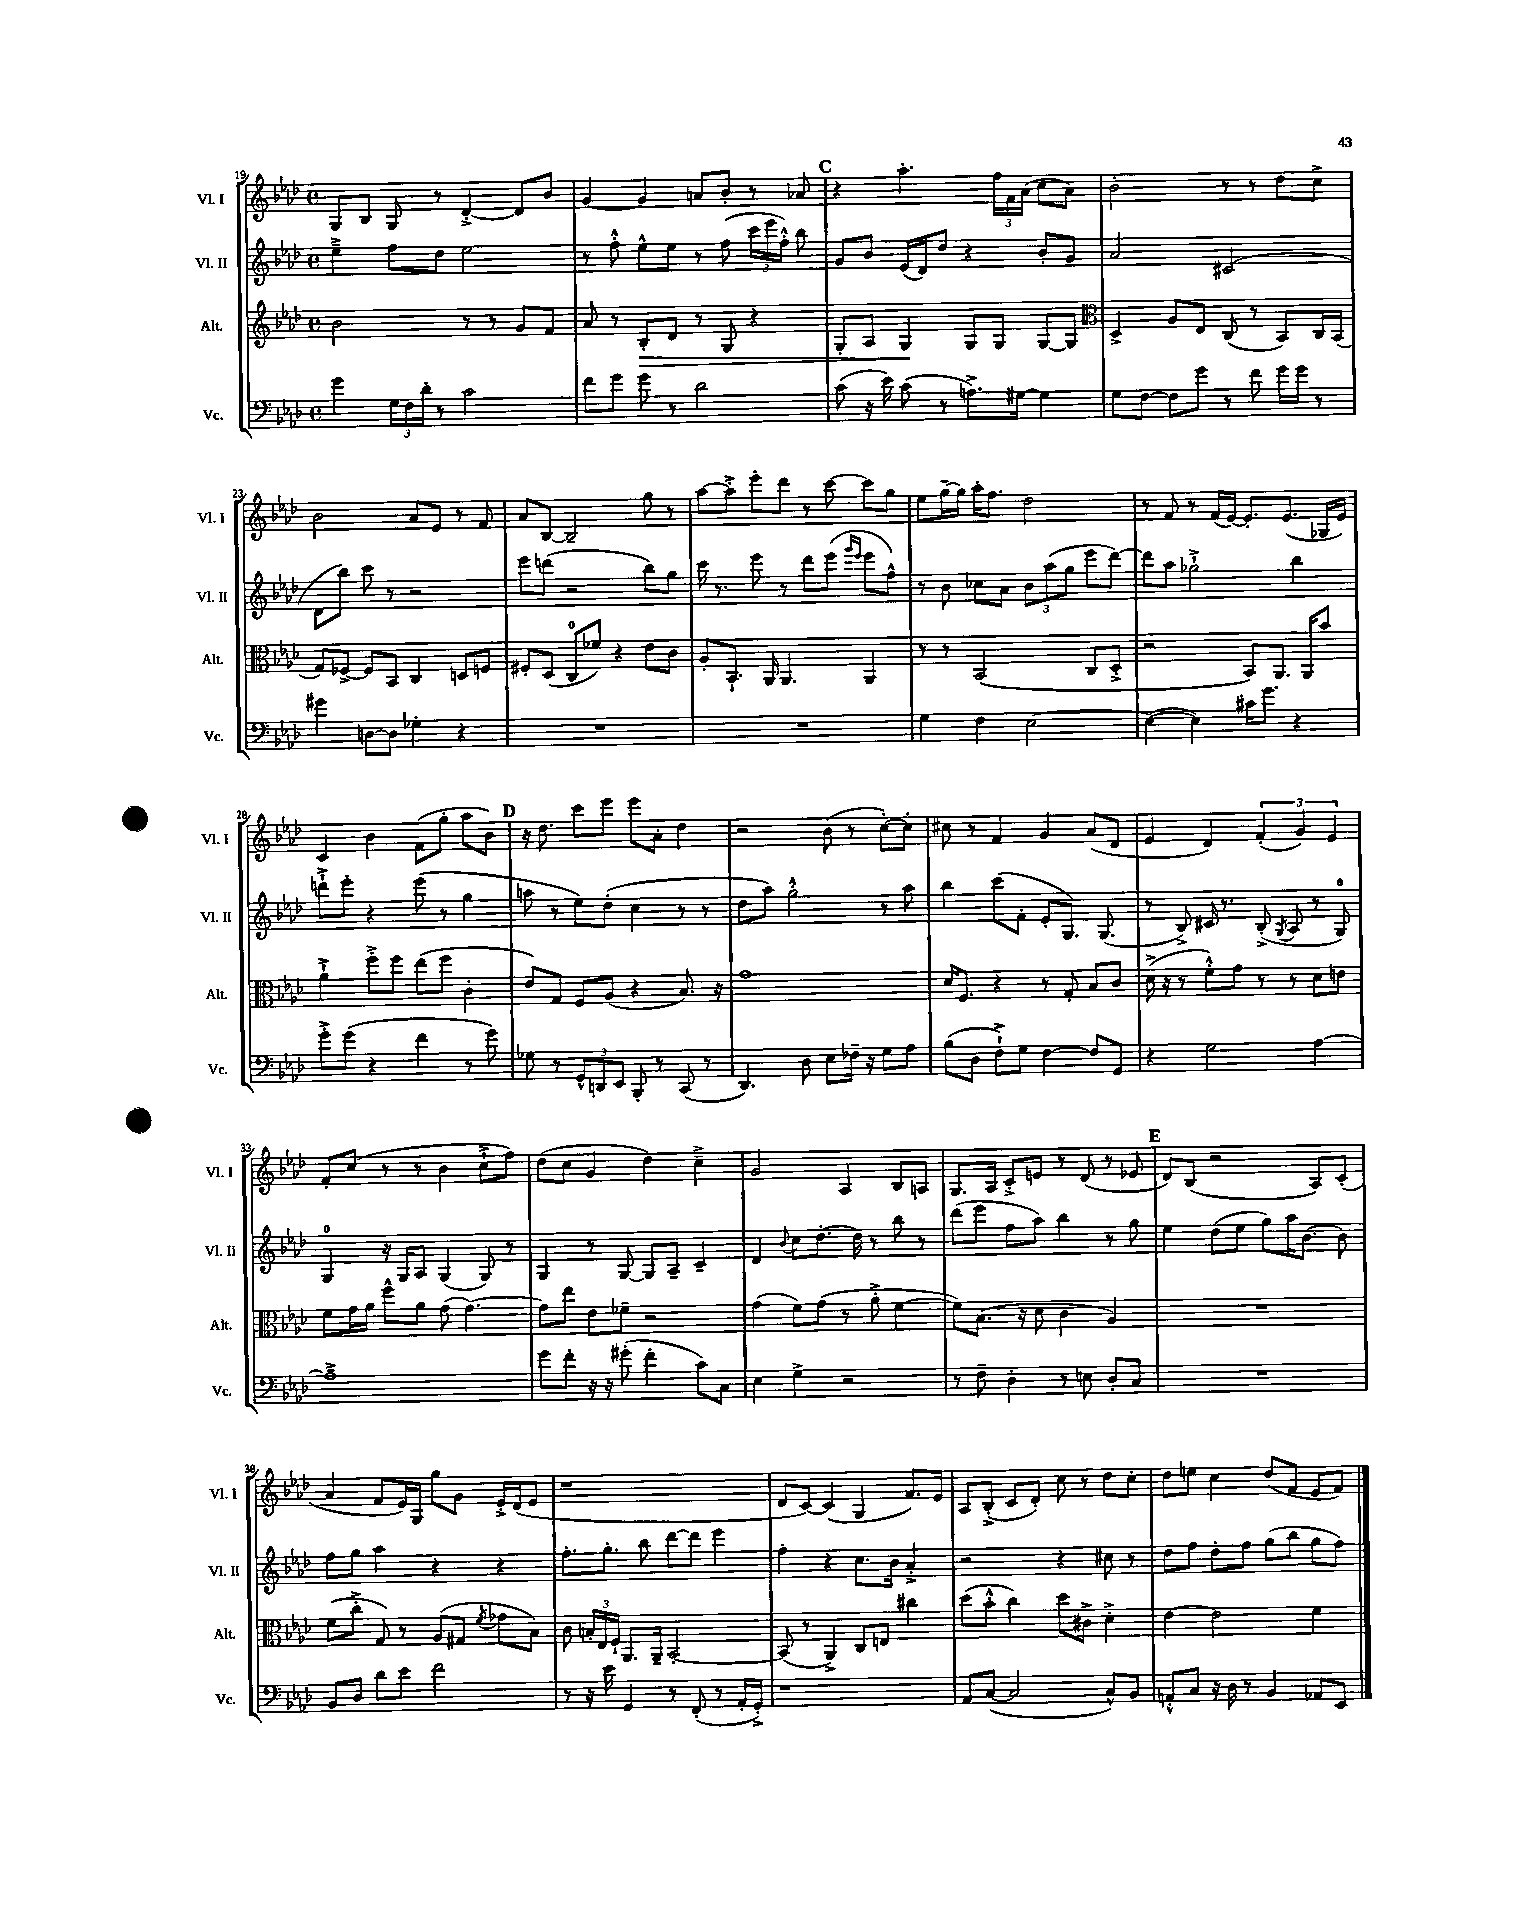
<<
\new StaffGroup <<
\new Staff = "s0" \with { instrumentName = "Vl. I" shortInstrumentName = "Vl. I" } {
    \clef treble \key aes \major \defaultTimeSignature \time 4/4
    \autoBeamOff g8[ bes8] g8 r8 des'4~-.-> des'8[ bes'8] |
    g'4~ g'4 a'8[ bes'8]-. r8 aes'8 |
    \mark \markup { \bold "C" } r4 aes''4.-. \tuplet 3/2 { f''16[ f'16 aes'16]( } c''8[ aes'8]) |
    bes'2-. r8 r8 des''8[ c''8]-> |
    bes'2 aes'8[ ees'8] r8 f'8 |
    aes'8[ bes8]~ bes2-- g''8 r8 |
    aes''8[~ aes''8]-.-> ees'''8[-. des'''8] r8 c'''8~ c'''8[ g''8] |
    ees''8[ g''16~-- g''16] aes''16[-. f''8.] des''2 |
    r8 f'8 r8 f'16[( ees'16]~) ees'8.[-. ees'8.]( ges16[ ees'16]) |
    c'4 bes'4 f'8[( g''8]-. aes''8[ bes'8]) |
    \mark \markup { \bold "D" } r16 des''8. c'''8[ ees'''8] ees'''8[ aes'8]-. des''4 |
    r2 bes'8( r8 c''8[~-.) c''8]-. |
    cis''8 r8 f'4 g'4 aes'8[( des'8] |
    ees'4 des'4) \tuplet 3/2 { f'4-.( g'4) ees'4 } |
    f'8[-. c''8]( r8 r8 bes'4 c''8[-!-> f''8]) |
    des''8[( c''8] g'4 des''4) c''4---> |
    g'2 aes4 bes8[ a8] |
    g8.[ aes16] c'8[-.-> e'8] r8 des'8( r8 ees'8 |
    \mark \markup { \bold "E" } des'8[) bes8]( r2 aes8[) c'8]-.( |
    aes'4 f'8[ ees'16) g16] g''8[ g'8] ees'16[-.-> des'16( ees'8] |
    r1 |
    des'8[ c'8]~) c'4( g4 f'8.[) ees'16] |
    aes8[ bes8]-.->( c'8[ des'8]-.) c''8 r8 des''8[ c''8]-. |
    des''8[ e''8] c''4 des''8[( f'8] ees'8[ f'8]) \bar "|." |
}
\new Staff = "s1" \with { instrumentName = "Vl. II" shortInstrumentName = "Vl. II" } {
    \clef treble \key aes \major \defaultTimeSignature \time 4/4
    \autoBeamOff ees''4---> f''8[ des''8] ees''2 |
    r8 f''8-.-^ ees''8[-^ ees''8] r8 f''8( \tuplet 3/2 { c'''16[ ees'''16 f''16]-.-^) } bes''8 |
    \mark \markup { \bold "C" } g'8[ bes'8] ees'16[( des'16) des''8] r4 bes'8[-. g'8] |
    aes'2 cis'2( |
    des'8[ bes''8]) c'''8 r8 r2 |
    ees'''8[ d'''8]( r2 bes''8[) g''8] |
    c'''16 r8. ees'''8 r8 des'''8[ ees'''8]( \grace { g'''16[ ees'''16] } ees'''8[ f''8]-^) |
    r8 bes'8 ces''8[ aes'8] \tuplet 3/2 { bes'8[ aes''8( g''8] } ees'''8[ des'''8]~) |
    des'''8[ aes''8] ges''2-!-> bes''4 |
    d'''8[-!-> ees'''8]-. r4 ees'''8( r8 g''4 |
    \mark \markup { \bold "D" } a''8 r8 ees''8[) des''8]-.( c''4 r8 r8 |
    des''8[ aes''8]) g''2-.-^ r8 aes''8 |
    bes''4 c'''8[( f'8]-. ees'8[-. g8.]) g8.( |
    r8 bes8->) cis'16 r8. bes8-.->( \acciaccatura { g8 } aes8 r8 g8-0) |
    g4-0 r16 g16[ aes8] g4( g8) r8 |
    g4 r8 g8~ g8[ aes8]-- c'4-- |
    des'4 \appoggiatura { bes'8 } c''8[ des''8.]~-. des''16 r8 bes''8 r8 |
    des'''8[( ees'''8] f''8[ aes''8]) bes''4 r8 g''8 |
    \mark \markup { \bold "E" } ees''4 des''8[( ees''8] g''8[) aes''16 bes'8.]~ bes'8 |
    f''8[ g''8] aes''4 r4 r4 |
    f''8.[-. g''8.]-. bes''8 des'''8[~ des'''8] ees'''4 |
    f''4-. r4 c''8.[ bes'16] aes'4-.-> |
    r2 r4 cis''8 r8 |
    des''8[ f''8] des''8[-. f''8] g''8[( bes''8] g''8[ f''8]) \bar "|." |
}
\new Staff = "s2" \with { instrumentName = "Alt." shortInstrumentName = "Alt." } {
    \clef treble \key aes \major \defaultTimeSignature \time 4/4
    \autoBeamOff bes'2 r8 r8 g'8[ f'8] |
    aes'8 r8 bes8[-.\> des'8] r8 g8 r4 |
    \mark \markup { \bold "C" } g8[-. aes8] g4\! g8[ g8] g8[~ g8] |
    \clef alto des4-> aes8[ ees8] c8( r8 bes,8[) c16 bes,16]( |
    g8[) fes8]~-> fes8[ bes,8] c4 d8[ f8] |
    fis8[-. des8]( c8[-0 fes'8]) r4 ees'8[ c'8] |
    aes8[-. bes,8.]-! aes,16 aes,4. aes,4 |
    r8 r8 bes,2( c8[ des8]-.-> |
    r2 bes,8[) aes,8.] aes,16[ bes'8] |
    aes'4-!-> f''8[-.-> f''8] ees''8[( f''8] c'4-. |
    \mark \markup { \bold "D" } ees'8[) g8] f8[ aes8]( r4 bes8.) r16 |
    g'1 |
    des'16[ f8.] r4 r8 g8-. bes8[ c'8] |
    des'16->( r16 r8 f'8[-.-^) g'8] r8 r8 des'8[ e'8] |
    f'8[ g'16 aes'16] f''8[-^ aes'8] g'8( g'4.~) |
    g'8[ ees''8] ees'8[ fes'8]-- r2 |
    g'4( f'8[) g'8]( r8 aes'8-.-> f'4~ |
    f'8[) bes8.]( r16 des'8 c'4 aes4) |
    \mark \markup { \bold "E" } R1 |
    f'8[( c''8]-.-> g8) r8 aes8[( gis8] \acciaccatura { f'8 } ges'8[ bes8]) |
    c'8 \tuplet 3/2 { b16[-. ees16 f16]-! } aes,8.[ aes,16]-- bes,2~-. |
    bes,8( r8 aes,4->) c8[ e8] cis''4 |
    des''8[( bes'8]-.-^ c''4) des''8[ cis'8]-> des'4-.-> |
    ees'4~ ees'2 f'4 \bar "|." |
}
\new Staff = "s3" \with { instrumentName = "Vc." shortInstrumentName = "Vc." } {
    \clef bass \key aes \major \defaultTimeSignature \time 4/4
    \autoBeamOff g'4 \tuplet 3/2 { g16[ f16 des'16]-. } r8 c'2 |
    f'8[ g'8] g'8 r8 des'2 |
    \mark \markup { \bold "C" } c'8( r16 ees'16) c'8( r8 a8.[->) gis16]~ gis4 |
    g8[ f8]~ f8[ g'8] r8 f'8 g'16[ g'16] r8 |
    gis'4 d8[~ d8] ges4-. r4 |
    R1 |
    R1 |
    g4 f4 ees2~ |
    ees4~( ees4) cis'16[ g'8.] r4 |
    g'8[-.-> g'8]( r4 f'4 r8 g'8) |
    \mark \markup { \bold "D" } ges8 r8 \tuplet 3/2 { g,8[-^ d,8 ees,8] } bes,,8-. r8 c,8( r8 |
    des,4.) des8 ees8[ fes16]-- r16 g8[ aes8] |
    bes8[( des8] f8[-!->) g8] f4~ f8[ g,8] |
    r4 g2 aes4~ |
    aes1---> |
    g'8[ f'8]-. r16 r16 gis'8-.( f'4-. c'8[) c8] |
    ees4 g4-> r2 |
    r8 f8-- des4-. r8 e8 des8[-. c8] |
    \mark \markup { \bold "E" } R1 |
    bes,8[ des8] des'8[ ees'8] f'2 |
    r8 r16 ees'16 g,4 r8 f,8-.( r8 aes,16[-. g,16]-.->) |
    r1 |
    aes,8[ c8]~( c2 c8[-^) bes,8] |
    a,8[-.-^ c8] r16 des16 r8 bes,4 aes,8[ ees,8] \bar "|." |
}
>>
>>
\layout { \context { \Score currentBarNumber = #19 } }
